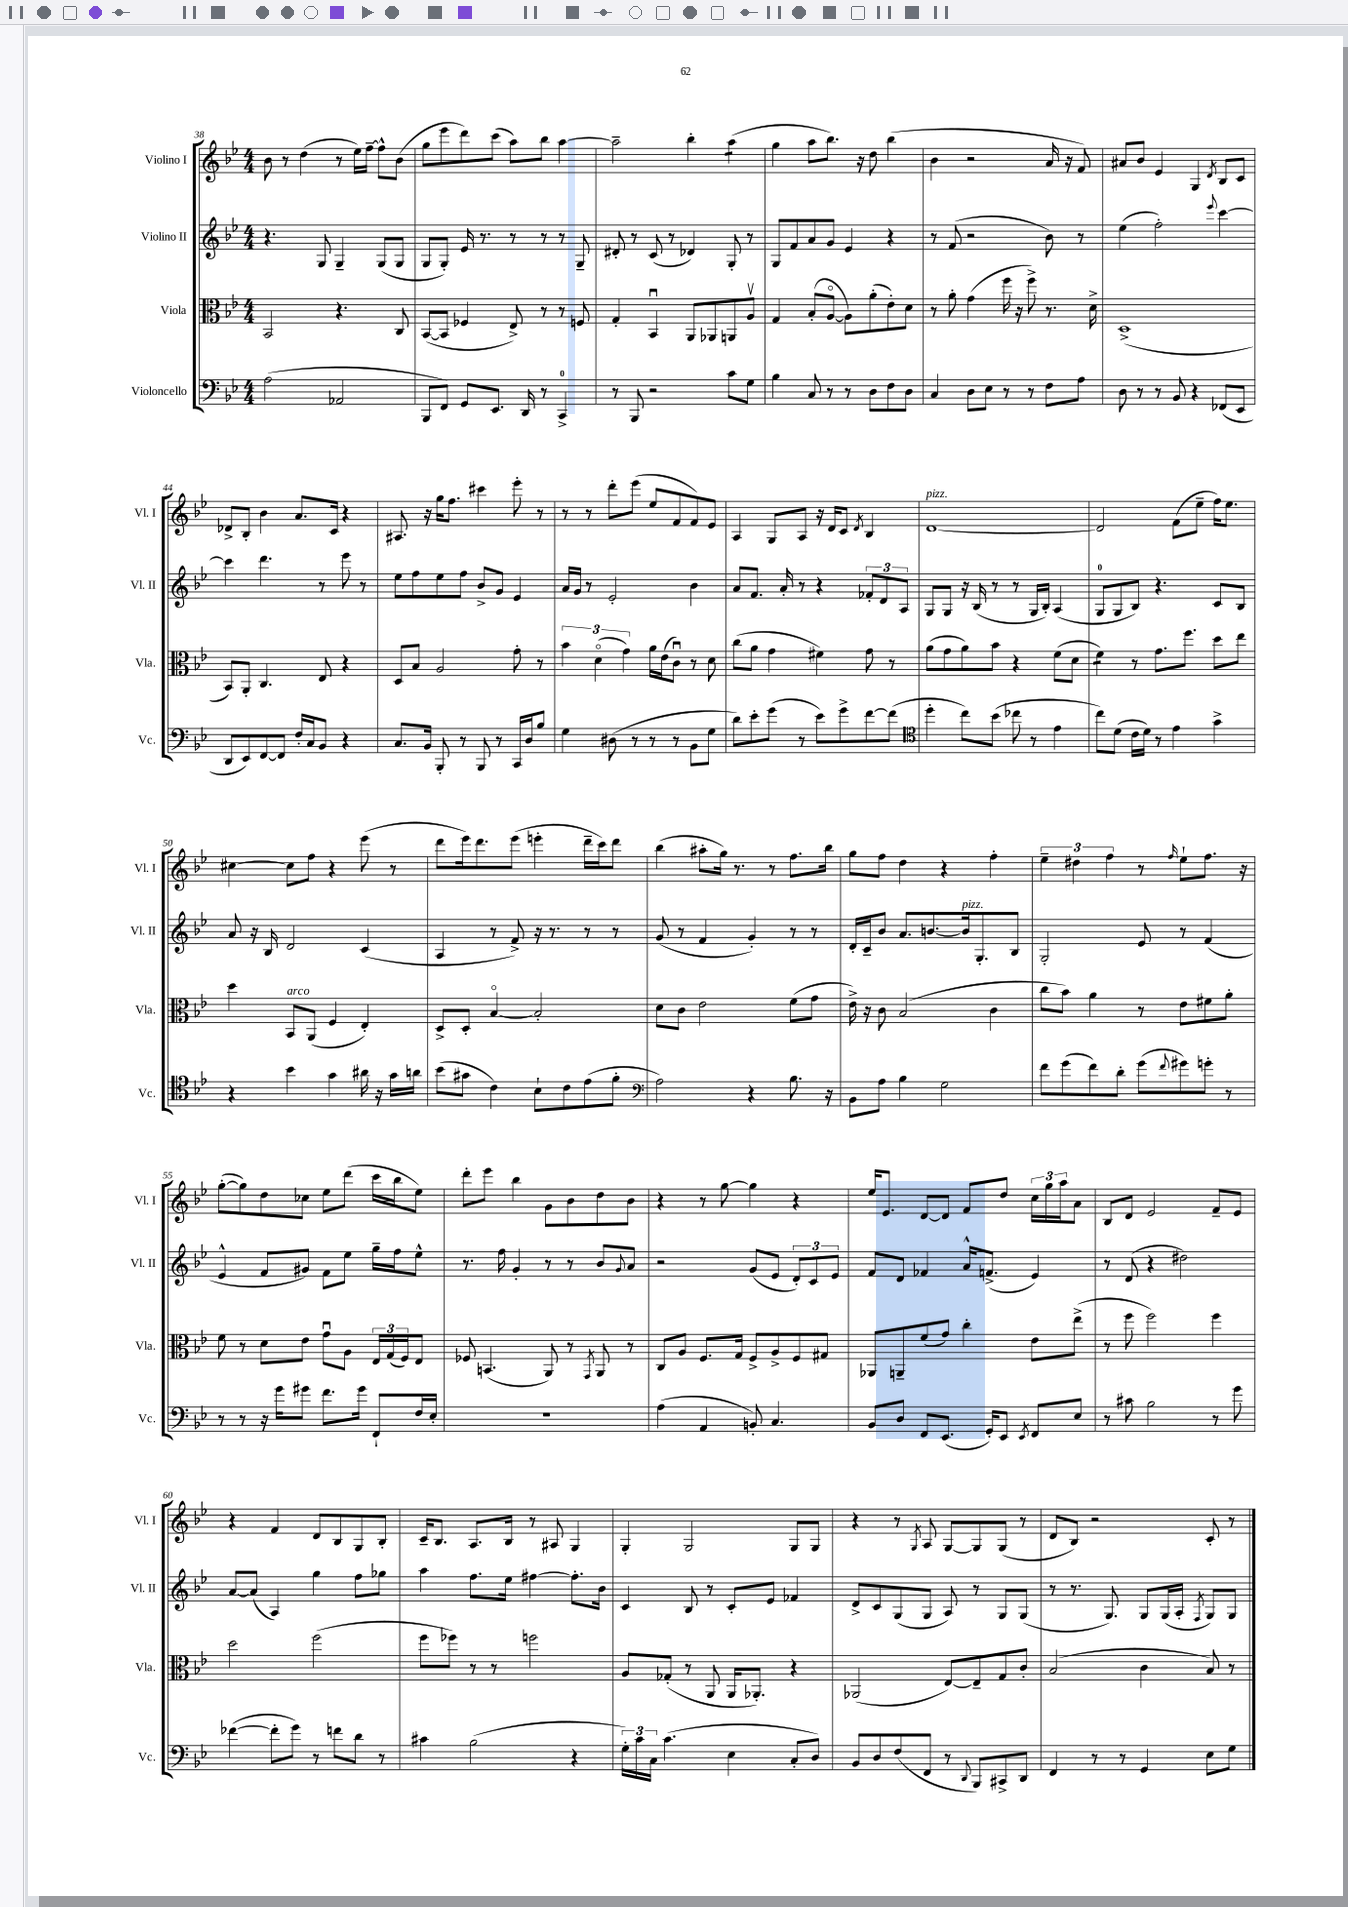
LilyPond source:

<<
\new StaffGroup <<
\new Staff = "s0" \with { instrumentName = "Violino I" shortInstrumentName = "Vl. I" } {
    \clef treble \key bes \major \numericTimeSignature \time 4/4
    bes'8 r8 d''4( r8 ees''16) f''16~-- f''8-^ bes'8( |
    g''8 ees'''8 d'''8) c'''8( a''8) bes''8 a''4~ |
    a''2-- bes''4-. a''4:8( |
    g''4 a''8 bes''8.) r16 d''8 bes''4( |
    bes'4 r2 a'16 r16 f'8) |
    ais'8 bes'8 ees'4 g4 \acciaccatura { d'8 } bes8 c'8 |
    des'8-> bes8-. bes'4 a'8. c'16 r4 |
    ais8. r16 g''16 f''8. cis'''4 ees'''8-. r8 |
    r8 r8 d'''8-. ees'''8( ees''8 f'8 f'8) ees'8 |
    a4 g8 a8 r16 d'16 c'8 \acciaccatura { d'8 } bes4 |
    d'1~^\markup { \italic "pizz." } |
    d'2 f'8( ees''8-- f''16) ees''8. |
    cis''4~ cis''8 f''8 r4 ees'''8( r8 |
    d'''8 ees'''16) d'''8. ees'''8( e'''4-. d'''16-- c'''16) d'''8 |
    bes''4( ais''8-. g''16) r8. r8 f''8. bes''16 |
    g''8 f''8 d''4 r4 f''4-. |
    \tuplet 3/2 { ees''4-- dis''4 f''4 } r8 \grace { f''16 } ees''8-! f''8. r16 |
    g''8~-.( g''8) d''8 ces''8 ees''8 d'''8( c'''16 bes''16 ees''8) |
    d'''8-. ees'''8 bes''4 g'8 bes'8 d''8 bes'8 |
    r4 r8 g''8~ g''4 r4 |
    ees''16 ees'8. d'8~ d'8 f'8 d''8 \tuplet 3/2 { c''16 g''16 a''16 } a'8 |
    bes8 d'8 ees'2 f'8-- ees'8 |
    r4 f'4 d'8 bes8 g8 bes8-. |
    c'16-- bes8. a8. bes16 r8 ais8 g4 |
    g4-. g2 g8 g8 |
    r4 r8 \acciaccatura { g8 } a8 g8~ g8 g8( r8 |
    d'8 bes8) r2 c'8-. r8 \bar "|." |
}
\new Staff = "s1" \with { instrumentName = "Violino II" shortInstrumentName = "Vl. II" } {
    \clef treble \key bes \major \numericTimeSignature \time 4/4
    r4. g8 g4-- g8( g8 |
    g8 g8-.) ees'16 r8. r8 r8 r8 g8-- |
    dis'8-. r8 c'8( r8 des'4) g8-. r8 |
    g8 f'8 a'8 g'8 ees'4 r4 |
    r8 f'8( r2 bes'8) r8 |
    ees''4( f''2-.) \appoggiatura { ees'''8 } c'''4~ |
    c'''4 d'''4. r8 ees'''8 r8 |
    ees''8 f''8 ees''8 f''8 bes'8-> g'8 ees'4 |
    a'16 g'16 r8 ees'2-. bes'4 |
    a'8 f'8. a'16-. r8 r4 \tuplet 3/2 { fes'8-. d'8 a8 } |
    g8 g8 r16 bes16( r8 r8 g16 bes16-.) a4( |
    g8-0 g8 bes8) r4. c'8 bes8 |
    a'8 r16 bes16 d'2 c'4( |
    a4 r8 f'8->) r16 r8. r8 r8 |
    g'8( r8 f'4 g'4-.) r8 r8 |
    d'16-. c'16-- bes'8 a'8. b'8.~ b'16^\markup { \italic "pizz." } g8.-. bes8 |
    g2-. ees'8 r8 f'4( |
    ees'4-^ f'8 gis'8) f'8 ees''8 g''16-- f''16 ees''8-^ |
    r8. f''16 g'4-. r8 r8 bes'8 \appoggiatura { g'8 } a'8 |
    r2 g'8( ees'8 \tuplet 3/2 { d'8-.) c'8 ees'8 } |
    f'8 d'8 fes'4 a'16-^ f'8.->( ees'4) |
    r8 d'8( r4 dis''2) |
    a'8~ a'8( a4) g''4 f''8 ges''8 |
    a''4 f''8. ees''16 fis''4~ fis''8.-. bes'16 |
    c'4 bes8 r8 c'8-. ees'8 fes'4 |
    d'8-> c'8 g8( g8 a8) r8 g8 g8( |
    r8 r8. g8.) g8 g16( a16-. \acciaccatura { f8 } g8) g8 \bar "|." |
}
\new Staff = "s2" \with { instrumentName = "Viola" shortInstrumentName = "Vla." } {
    \clef alto \key bes \major \numericTimeSignature \time 4/4
    bes,2 r4. c8 |
    bes,8~( bes,8 fes4 ees8->) r8 r8 f8 |
    g4-. bes,4\downbow a,8 aes,8 a,8 a8\upbow |
    g4 bes8-.( a8~\flageolet a8) a'8-.( ees'8-.) d'8 |
    r8 a'8-. g'4( f''16 r16 f''8->) r8. d'16-> |
    d1->( |
    bes,8) a,8-. c4. ees8 r4 |
    d8 bes8 a2 g'8-. r8 |
    \tuplet 3/2 { bes'4 d'4\flageolet( g'4) } a'16 ees'16( c'8\downbow) r8 d'8 |
    c''8( a'8 g'4 fis'4) g'8 r8 |
    a'8( g'8 a'8) bes'8 r4 f'8( d'8 |
    f'4:8) r8 g'8. f''8. d''8 ees''8 |
    d''4 bes,8^\markup { \italic "arco" } a,8( f4 ees4-.) |
    d8-> d8-. bes4~\flageolet bes2-. |
    d'8 c'8 ees'2 f'8( g'8 |
    ees'16->) r16 c'8 bes2( c'4 |
    c''8 bes'8) a'4 r8 ees'8 fis'8 a'8-. |
    f'8 r8 d'8 ees'8 g'8\downbow a8 \tuplet 3/2 { ees16 g16( f16) } ees8 |
    fes8 b,4.( a,8) r8 \acciaccatura { g,8 } a,8 r8 |
    c8 a8 f8. g16 f8-> a8-> f8 gis8 |
    aes,8 a,8-- f'8( g'8) c''4-. ees'8 ees''8->( |
    r8 f''8 f''2) f''4 |
    d''2 f''2( |
    f''8 fes''8) r8 r8 f''2 |
    a8 ges8-.( r8 a,8 a,16 aes,8.-.) r4 |
    aes,2( ees8~) ees8-- g8 c'8-. |
    bes2( c'4 bes8) r8 \bar "|." |
}
\new Staff = "s3" \with { instrumentName = "Violoncello" shortInstrumentName = "Vc." } {
    \clef bass \key bes \major \numericTimeSignature \time 4/4
    a2( aes,2 |
    bes,,8 f,8) g,8 ees,8. d,16 r8 c,4-0-> |
    r8 bes,,8 r2 c'8 g8 |
    bes4 c8 r8 r8 d8 f8 d8 |
    c4 d8 ees8 r8 r8 f8 a8 |
    d8 r8 r8 bes,8 r4 fes,8( ees,8 |
    d,8 ees,8) f,8~ f,8 f16-. c16 bes,8 r4 |
    c8. bes,16 bes,,8-. r8 bes,,8 r8 c,16 d16 bes8 |
    g4 dis8( r8 r8 r8 bes,8 g8 |
    d'8) ees'8-. g'8( r8 ees'8) g'8-> f'8~ f'8( |
    \clef tenor d''4-. c''8) bes'8( ces''8 r8 ees'4 |
    c''8) d'8( c'16 d'16) r8 ees'4 g'4-> |
    r4 bes'4 g'4 ais'16 r16 g'16 a'16 |
    bes'8( gis'8 c'4) bes8-! c'8 ees'8( f'8-. |
    \clef bass a2) r4 bes8. r16 |
    bes,8 a8 bes4 g2 |
    f'8 g'8( f'8) d'8-. g'8( \appoggiatura { f'8 } gis'8) g'8-. r8 |
    r8 r8 r16 g'16 gis'8 f'8. gis'16 f,8-! f16 ees16-. |
    R1 |
    a4( a,4 b,8-.) c4. |
    bes,8 d8 f,8 ees,8.( g,16-.) ees,8 \acciaccatura { ees,8 } f,8 ees8 |
    r8 cis'8 bes2 r8 g'8 |
    fes'4~( fes'8-. g'8) r8 f'8 d'8 r8 |
    cis'4 bes2( r4 |
    \tuplet 3/2 { g16-.) c'16 c16 } c'4.( ees4 c8-. d8) |
    bes,8 d8 f8( f,8 r8 \appoggiatura { d,8 } bes,,8) cis,8-> d,8 |
    f,4 r8 r8 g,4 ees8 g8 \bar "|." |
}
>>
>>
\layout { \context { \Score currentBarNumber = #38 } }
